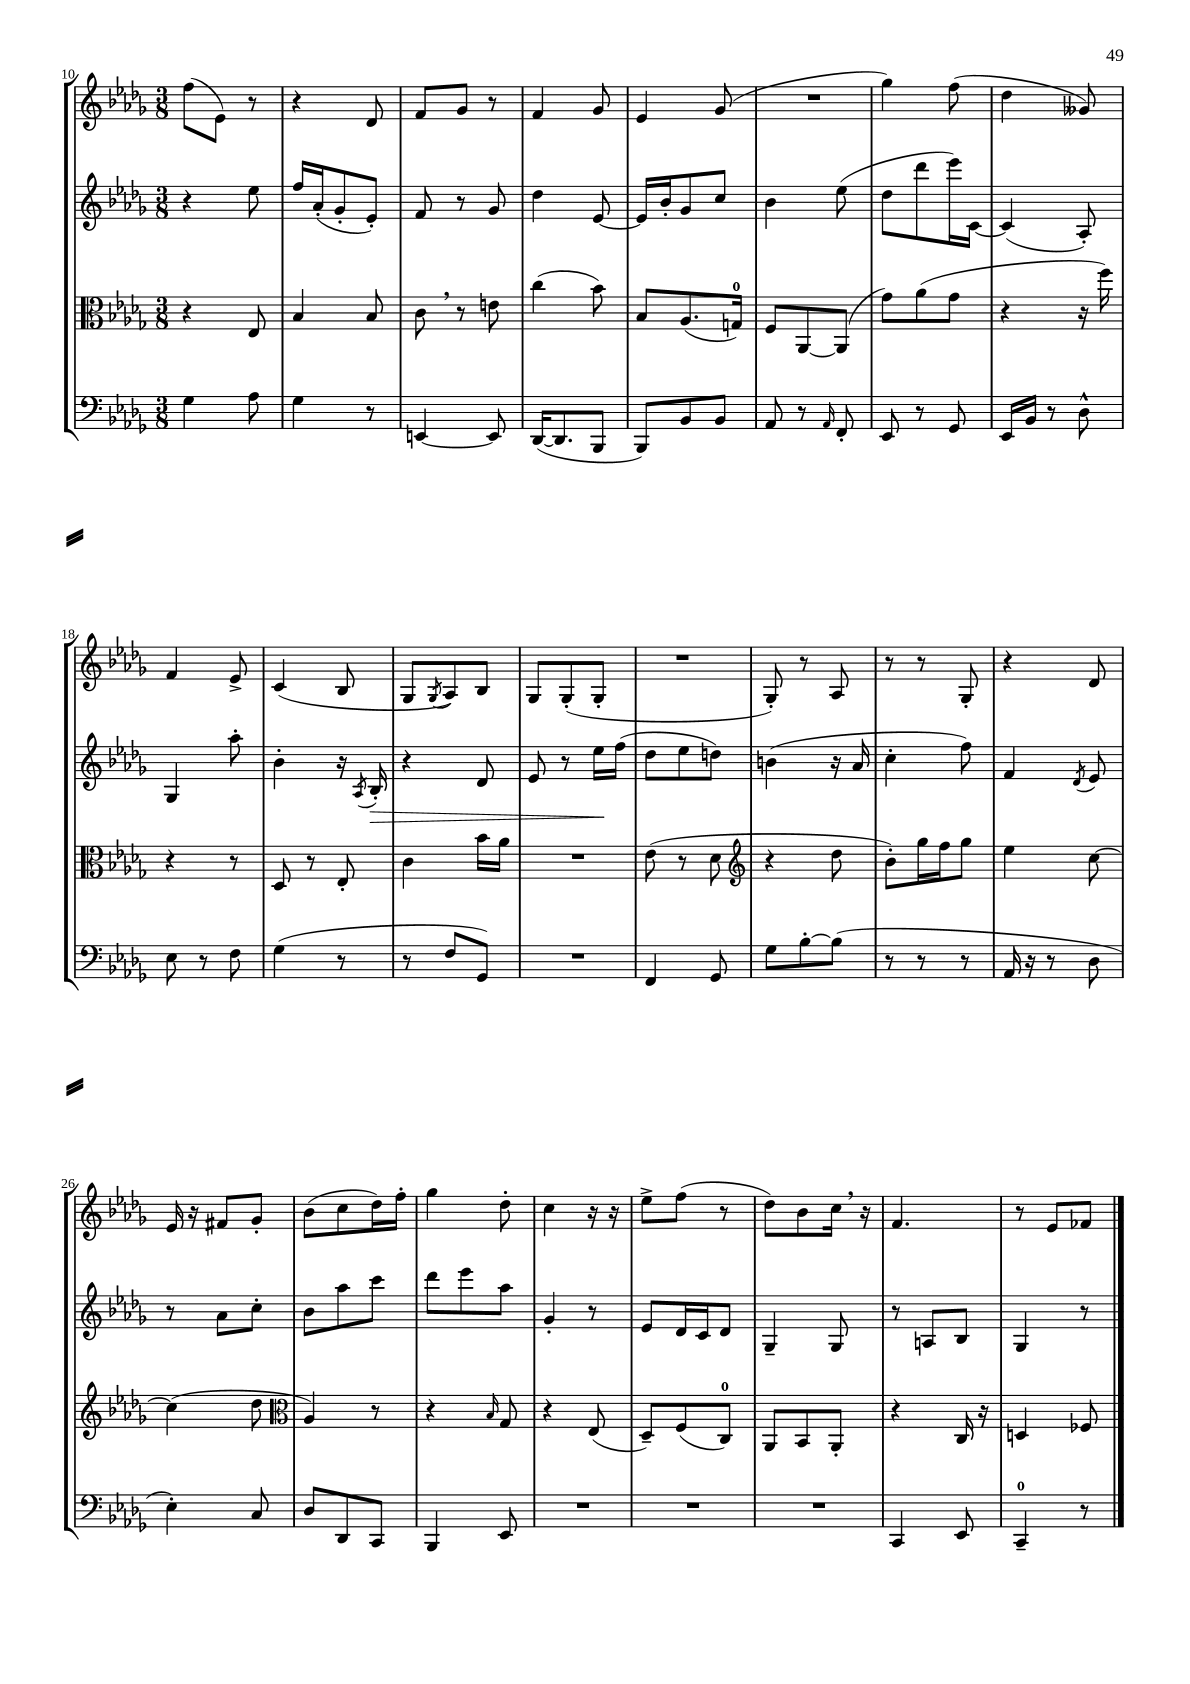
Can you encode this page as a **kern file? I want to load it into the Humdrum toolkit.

**kern	**kern	**kern	**kern
*staff4	*staff3	*staff2	*staff1
*clefF4	*clefC3	*clefG2	*clefG2
*k[b-e-a-d-g-]	*k[b-e-a-d-g-]	*k[b-e-a-d-g-]	*k[b-e-a-d-g-]
*M3/8	*M3/8	*M3/8	*M3/8
4G-	4r	4r	(8ff
.	.	.	8e-)
8A-	8E-	8ee-	8r
=	=	=	=
4G-	4B-	16ff	4r
.	.	(16a-'	.
.	.	8g-'	.
8r	8B-	8e-')	8d-
=	=	=	=
[4EE	8c	8f	8f
.	8r	8r	8g-
8EE]	8e	8g-	8r
=	=	=	=
([16DD-	(4cc	4dd-	4f
8.DD-]	.	.	.
8BBB-	8b-)	[8e-	8g-
=	=	=	=
8BBB-)	8B-	16e-]	4e-
.	.	16b-'	.
8BB-	(8.A-	8g-	.
8BB-	.	8cc	(8g-
.	16G)	.	.
=	=	=	=
8AA-	8F	4b-	4.r
8r	[8AA-	.	.
16qqAA-	.	.	.
8FF'	(8AA-]	(8ee-	.
=	=	=	=
8EE-	8g-)	8dd-	4gg-)
8r	(8a-	8ddd-	.
8GG-	8g-	16eee-)	(8ff
.	.	[16c	.
=	=	=	=
16EE-	4r	(4c]	4dd-
16BB-	.	.	.
8r	.	.	.
8D-^^	16r	8A-')	8g--)
.	16ff)	.	.
=	=	=	=
8E-	4r	4G-	4f
8r	.	.	.
8F	8r	8aa-'	8e-^
=	=	=	=
(4G-	8D-	4b-'	(4c
.	8r	.	.
8r	8E-'	16r	8B-
.	.	8qA-	.
.	.	16B-'	.
=	=	=	=
8r	4c	4r	8G-
.	.	.	8qG-
8F	.	.	8A-)
8GG-)	16b-	8d-	8B-
.	16a-	.	.
=	=	=	=
4.r	4.r	8e-	8G-
.	.	8r	(8G-'
.	.	16ee-	8G-'
.	.	(16ff	.
=	=	=	=
4FF	(8e-	8dd-	4.r
.	8r	8ee-	.
8GG-	8d-	8dd)	.
=	=	=	=
*	*clefG2	*	*
8G-	4r	(4b	8G-')
[8B-'	.	.	8r
(8B-]	8dd-	16r	8A-
.	.	16a-	.
=	=	=	=
8r	8b-')	4cc'	8r
8r	16gg-	.	8r
.	16ff	.	.
8r	8gg-	8ff)	8G-'
=	=	=	=
16AA-	4ee-	4f	4r
16r	.	.	.
8r	.	.	.
.	.	8qd-	.
8D-	[8cc	8e-	8d-
=	=	=	=
4E-')	(4cc]	8r	16e-
.	.	.	16r
.	.	8a-	8f#
8C	8dd-	8cc'	8g-'
=	=	=	=
*	*clefC3	*	*
8D-	4A-)	8b-	(8b-
8DD-	.	8aa-	8cc
8CC	8r	8ccc	16dd-)
.	.	.	16ff'
=	=	=	=
4BBB-	4r	8ddd-	4gg-
.	.	8eee-	.
.	16qqB-	.	.
8EE-	8G-	8aa-	8dd-'
=	=	=	=
4.r	4r	4g-'	4cc
.	(8E-	8r	16r
.	.	.	16r
=	=	=	=
4.r	8D-~)	8e-	8ee-^
.	(8F	16d-	(8ff
.	.	16c	.
.	8C)	8d-	8r
=	=	=	=
4.r	8AA-	4G-~	8dd-)
.	8BB-	.	8b-
.	8AA-'	8G-	16cc
.	.	.	16r
=	=	=	=
4CC	4r	8r	4.f
.	.	8A	.
8EE-	16C	8B-	.
.	16r	.	.
=	=	=	=
4CC~	4D	4G-	8r
.	.	.	8e-
8r	8F-	8r	8f-
==	==	==	==
*-	*-	*-	*-
